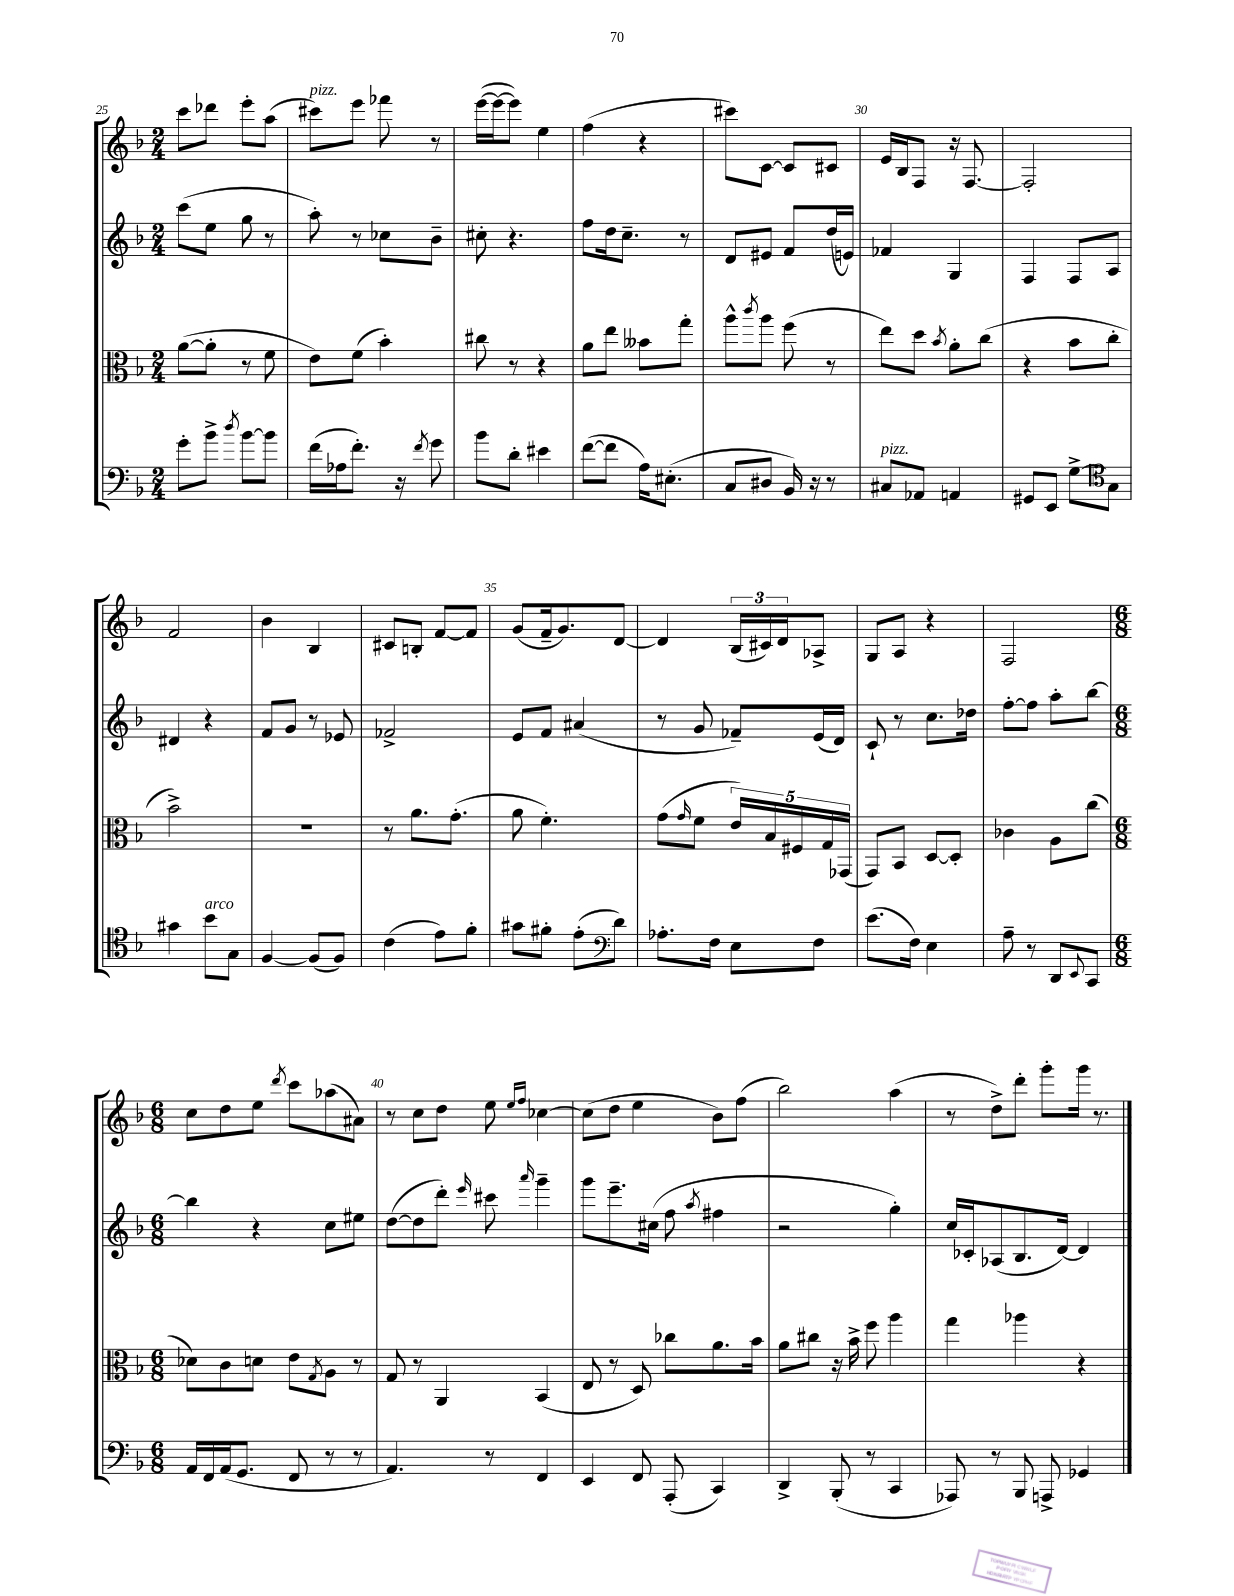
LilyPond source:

<<
\new StaffGroup <<
\new Staff = "s0" {
    \clef treble \key f \major \numericTimeSignature \time 2/4
    c'''8 des'''8 e'''8-. a''8( |
    cis'''8^\markup { \italic "pizz." }) e'''8 fes'''8 r8 |
    e'''16~( e'''16~ e'''8) e''4 |
    f''4( r4 |
    cis'''8) c'8~ c'8 cis'8 |
    e'16 bes16 f8 r16 f8.~ |
    f2-. |
    f'2 |
    bes'4 bes4 |
    cis'8 b8-. f'8~ f'8 |
    g'8( f'16-- g'8.) d'8~ |
    d'4 \tuplet 3/2 { bes16( cis'16) d'16 } aes8-> |
    g8 a8 r4 |
    f2 |
    \numericTimeSignature \time 6/8 c''8 d''8 e''8 \acciaccatura { d'''8 } c'''8 aes''8( ais'8) |
    r8 c''8 d''8 e''8 \grace { e''16 f''16 } ces''4~ |
    ces''8( d''8 e''4 bes'8) f''8( |
    bes''2) a''4( |
    r8 d''8->) d'''8-. g'''8-. g'''16 r8. \bar "|." |
}
\new Staff = "s1" {
    \clef treble \key f \major \numericTimeSignature \time 2/4
    c'''8( e''8 g''8 r8 |
    a''8-.) r8 ces''8 bes'8-- |
    cis''8-. r4. |
    f''8 d''16 c''8.-- r8 |
    d'8 eis'8 f'8 d''16( e'16) |
    fes'4 g4 |
    f4 f8 a8 |
    dis'4 r4 |
    f'8 g'8 r8 ees'8 |
    fes'2-> |
    e'8 f'8 ais'4( |
    r8 g'8 fes'8--) e'16( d'16) |
    c'8-! r8 c''8. des''16 |
    f''8~-. f''8 a''8-. bes''8~ |
    \numericTimeSignature \time 6/8 bes''4 r4 c''8 eis''8 |
    d''8~( d''8 d'''8-.) \grace { e'''16 } cis'''8 \grace { a'''16 } g'''4-- |
    g'''8 e'''8.-- cis''16( f''8 \acciaccatura { a''8 } fis''4 |
    r2 g''4-.) |
    c''16 ces'16-. aes8( bes8. d'16~) d'4 \bar "|." |
}
\new Staff = "s2" {
    \clef alto \key f \major \numericTimeSignature \time 2/4
    a'8~( a'8-. r8 f'8 |
    e'8) f'8( bes'4-.) |
    cis''8 r8 r4 |
    a'8 e''8 beses'8 g''8-. |
    a''8-^ \acciaccatura { c'''8 } a''8 f''8( r8 |
    e''8) d''8 \acciaccatura { bes'8 } a'8-. c''8( |
    r4 bes'8 c''8-. |
    bes'2->) |
    R2 |
    r8 a'8. g'8.-.( |
    a'8 f'4.-.) |
    g'8( \grace { g'16 } f'8 \tuplet 5/4 { e'16) bes16 fis16 g16 ges,16( } |
    g,8) bes,8 d8~ d8-. |
    ces'4 a8 c''8( |
    \numericTimeSignature \time 6/8 des'8) c'8 d'8 e'8 \acciaccatura { g8 } a8 r8 |
    g8 r8 a,4 bes,4( |
    e8 r8 d8) ces''8 a'8. bes'16 |
    a'8 cis''8 r16 bes'16-> f''8 a''4 |
    g''4 aes''4 r4 \bar "|." |
}
\new Staff = "s3" {
    \clef bass \key f \major \numericTimeSignature \time 2/4
    g'8-. bes'8-> \acciaccatura { d''8 } bes'8~ bes'8 |
    f'16( aes16 f'8.-.) r16 \acciaccatura { f'8 } g'8 |
    bes'8 d'8-. eis'4 |
    f'8~( f'8 a16) eis8.-.( |
    c8 dis8 bes,16) r16 r8 |
    cis8^\markup { \italic "pizz." } aes,8 a,4 |
    gis,8 e,8 g8~-> g8 |
    \clef tenor gis'4 bes'8^\markup { \italic "arco" } g8 |
    f4~ f8( f8) |
    c'4( e'8) f'8-. |
    gis'8 fis'8-. e'8-.( d'8) |
    \clef bass aes8.-. f16 e8 f8 |
    e'8.( f16) e4 |
    a8-- r8 d,8 \appoggiatura { e,8 } c,8 |
    \numericTimeSignature \time 6/8 a,16 f,16 a,16( g,8. f,8 r8 r8 |
    a,4.) r8 f,4 |
    e,4 f,8 a,,8-.( c,4) |
    d,4-> bes,,8-.( r8 c,4 |
    aes,,8) r8 bes,,8 a,,8-> ges,4 \bar "|." |
}
>>
>>
\layout { \context { \Score currentBarNumber = #25 \override BarNumber.break-visibility = ##(#f #t #t) barNumberVisibility = #(every-nth-bar-number-visible 5) } }
